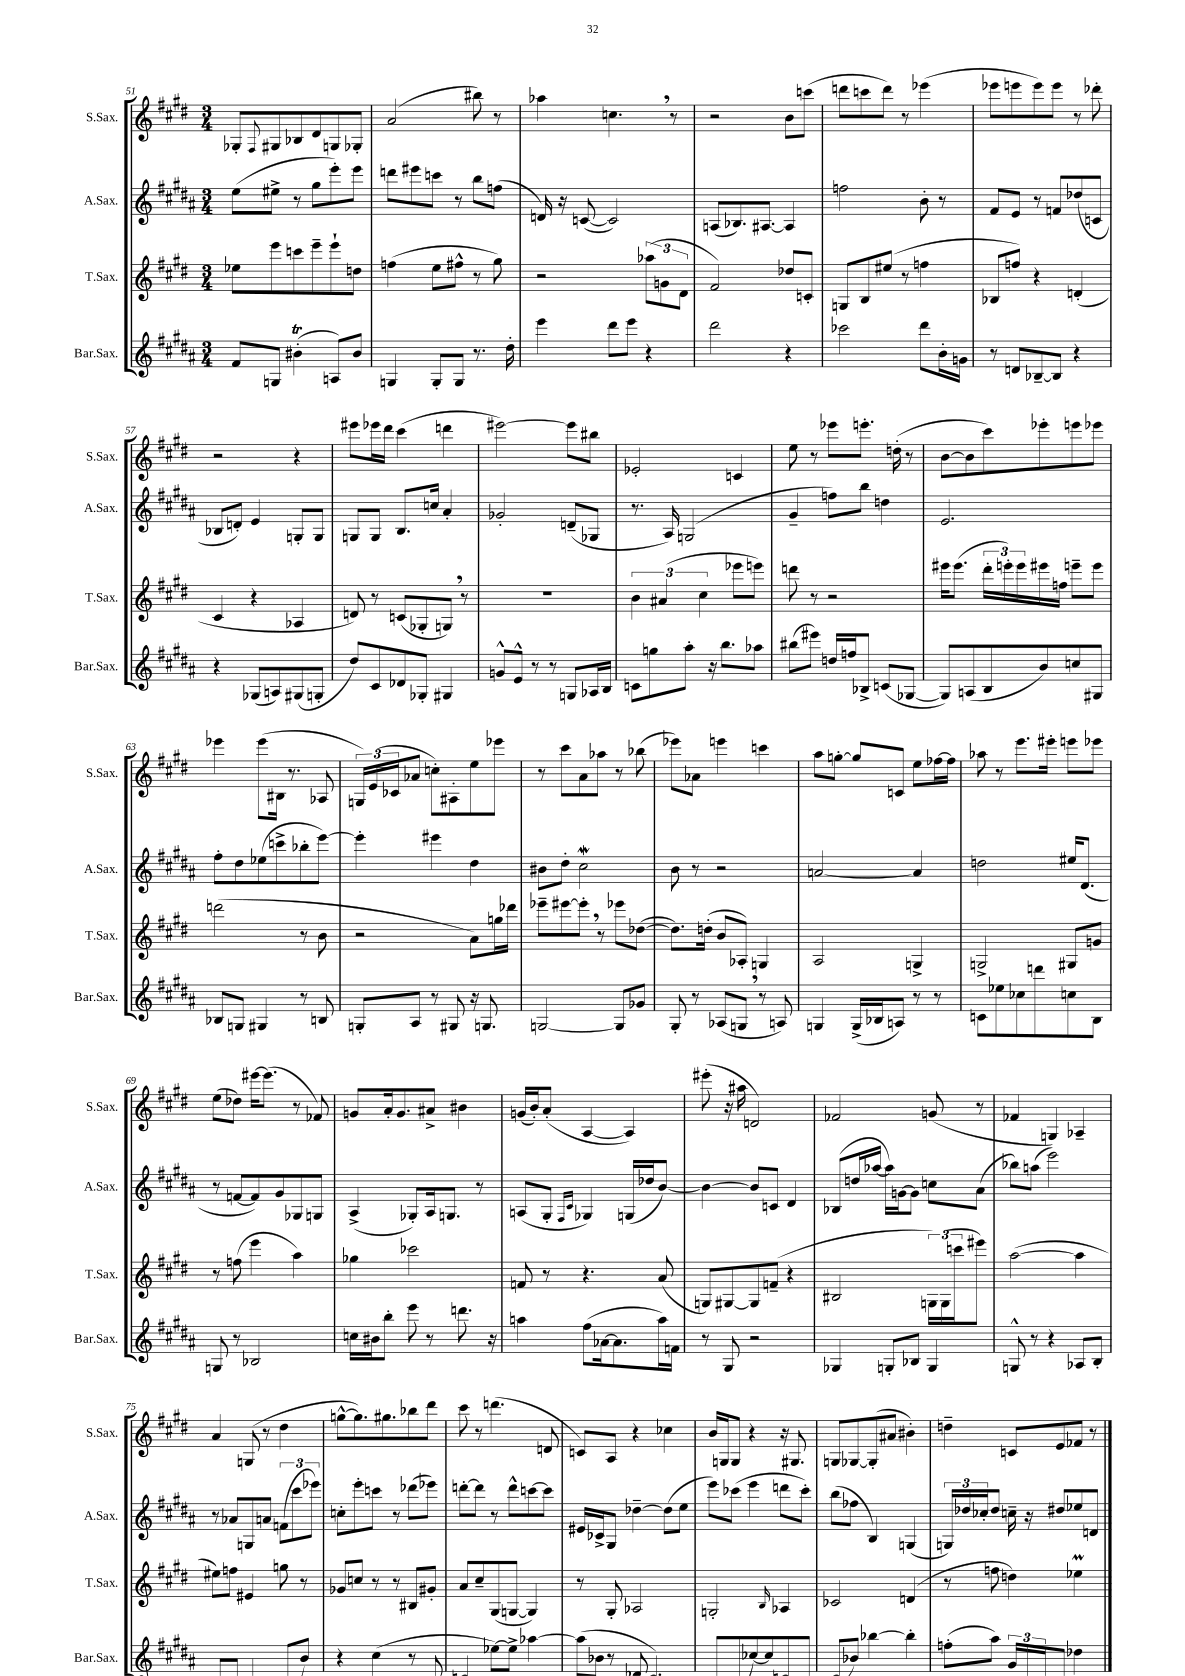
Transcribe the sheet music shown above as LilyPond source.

<<
\new StaffGroup <<
\new Staff = "s0" \with { instrumentName = "S.Sax." shortInstrumentName = "S.Sax." } {
    \clef treble \key e \major \numericTimeSignature \time 3/4
    ges8-. \appoggiatura { fis8 } gis8 bes8 dis'8 g8 ges8-. |
    a'2( bis''8) r8 |
    aes''4 c''4. \breathe r8 |
    r2 b'8 c'''8( |
    d'''8 c'''8 d'''8) r8 ees'''4( |
    ees'''8 e'''8 e'''8) e'''8 r8 des'''8-. |
    r2 r4 |
    eis'''8 ees'''16 dis'''16 cis'''4( d'''4 |
    eis'''2~) eis'''8 bis''8 |
    ees'2-. c'4 |
    e''8 r8 ees'''8 e'''8.-. d''16-.( r8 |
    b'8~ b'8 cis'''8) ees'''8-. e'''8 ees'''8 |
    ees'''4 ees'''8( bis16 r8. aes8 |
    \tuplet 3/2 { g16) e'16( ces'16 } aes'8 c''8-.) ais8-. e''8 ees'''8 |
    r8 cis'''8 a'8 aes''8 r8 bes''8( |
    ees'''8) aes'8 e'''4 c'''4 |
    a''8 g''8~-. g''8 c'8 e''8 fes''16~ fes''16 |
    aes''8 r8 e'''8. eis'''16-. e'''8 ees'''8 |
    e''8( des''8) eis'''16~ eis'''8.( r8 fes'8) |
    g'8 a'16-. g'8. ais'8-> bis'4 |
    g'16( b'16-.) a'8-.( a4~ a4) |
    eis'''8-.( r16 ais''16 d'2) |
    fes'2 g'8( r8 |
    fes'4 g4) aes4-- |
    a'4 g8( r8 dis''4 |
    g''8~-^ g''8.) gis''8. bes''8 dis'''8 |
    cis'''8 r8 d'''4.( d'8 |
    c'8) a8 r4 ces''4 |
    b'16 g16 g8 r4 r16 gis8. |
    g8 ges8~ ges8-.( ais'8 bis'4-.) |
    d''4-- c'8 e'8 fes'8 r8 \bar "|." |
}
\new Staff = "s1" \with { instrumentName = "A.Sax." shortInstrumentName = "A.Sax." } {
    \clef treble \key b \major \numericTimeSignature \time 3/4
    e''8( eis''8-> r8 gis''8 e'''8-.) e'''8 |
    d'''8 eis'''8 c'''8 r8 b''8 f''8( |
    d'16) r16 c'8~( c'2) |
    a8( bes8.) ais8.~ ais4 |
    f''2 b'8-. r8 |
    fis'8 e'8 r8 f'8 des''8( c'8 |
    bes8 d'8-.) e'4 g8-. g8 |
    g8 g8 b8. c''16 ais'4-. |
    ges'2-. d'8--( ges8 |
    r8. ais16) g2( |
    gis'4-- f''8) b''8 d''4 |
    e'2. |
    fis''8-. dis''8 ees''8( c'''8-> bes''8-. e'''8~) |
    e'''4-. eis'''4 dis''4 |
    bis'8 dis''8-. cis''2\mordent |
    b'8 r8 r2 |
    a'2~ a'4 |
    d''2 eis''16 dis'8.( |
    r8 f'8~ f'8) gis'8 ges8 g8 |
    ais4->( ges8-.) ais16 g8. r8 |
    a8( gis8-. \grace { fis16 cis'16 } ges4) g16( des''16 b'8~) |
    b'4~ b'8 c'8 dis'4 |
    bes8( d''16 aes''16~ aes''16) g'16~ g'8 c''8 ais'8( |
    bes''8) a''8( e'''2) |
    r8 aes'8 g8 a'8 \tuplet 3/2 { f'8( cis'''8 ees'''8) } |
    c''8-. e'''8-. c'''8 r8 des'''8( ees'''8) |
    d'''8~-. d'''8 r8 d'''8-^ c'''8~ c'''8 |
    eis'16 ces'16-> gis8 des''4~-- des''8( e''8 |
    e'''8) ces'''8( e'''4 d'''8 ces'''8-.) |
    b''8( fes''8 b4) g4( |
    \tuplet 3/2 { g16) des''16 ces''16-. } des''8 c''16-- r16 dis''8 ees''8 d'8 \bar "|." |
}
\new Staff = "s2" \with { instrumentName = "T.Sax." shortInstrumentName = "T.Sax." } {
    \clef treble \key e \major \numericTimeSignature \time 3/4
    ees''8 e'''8 c'''8 e'''8-- e'''8-! d''8 |
    f''4( e''8 fis''8-^ r8 gis''8) |
    r2 \tuplet 3/2 { aes''8( g'8 dis'8 } |
    fis'2) des''8 c'8-. |
    g8 b8 eis''8( r8 f''4 |
    bes8 f''8) r4 d'4-.( |
    cis'4 r4 aes4 |
    d'8) r8 c'8( ges8-. g8) \breathe r8 |
    R2. |
    \tuplet 3/2 { b'4 ais'4( cis''4 } ees'''8 e'''8) |
    d'''8 r8 r2 |
    eis'''16 eis'''8.( \tuplet 3/2 { dis'''16-. e'''16-.) e'''16 } eis'''16 f''16 e'''8-- e'''8 |
    d'''2( r8 b'8 |
    r2 a'8) g''16 des'''16 |
    ees'''8-- eis'''8~ eis'''8-. \breathe r8 ees'''8 des''8~( |
    des''8.) d''16-.( b'8 aes8-.) g4 |
    a2 g4-> |
    g2-> gis8 g'8 |
    r8 f''8( e'''4 a''4) |
    ges''4 ces'''2 |
    f'8 r8 r4. a'8( |
    g8) gis8~ gis8 f'8--( r4 |
    bis2 \tuplet 3/2 { g16) g16( c'''16 } eis'''8) |
    a''2~( a''4 |
    eis''8) f''8 eis'4 g''8 r8 |
    ges'8 c''8 r8 r8 bis8 gis'8-. |
    a'8 cis''8-- gis8( g8~ g4) |
    r8 gis8-. aes2 |
    g2-. \grace { b16 } aes4 |
    ces'2 d'4( |
    r8 f''8 d''4) ees''4\prall \bar "|." |
}
\new Staff = "s3" \with { instrumentName = "Bar.Sax." shortInstrumentName = "Bar.Sax." } {
    \clef treble \key b \major \numericTimeSignature \time 3/4
    fis'8 g8 bis'4-.\trill( a8) bis'8 |
    g4 g8-. g8 r8. dis''16-. |
    e'''4 dis'''8 e'''8 r4 |
    dis'''2 r4 |
    ces'''2 dis'''8 b'16-. g'16 |
    r8 d'8 bes8~-- bes8 r4 |
    r4 ges8( a8) gis8( g8-. |
    dis''8) cis'8 des'8 ges8-. gis4 |
    g'8-^ e'8-^ r8 r8 g8 aes16 b16 |
    c'8 g''8 ais''8-. r16 b''8. aes''8 |
    bis''8( eis'''8) d''16 f''16 bes8-> c'8( ges8~ |
    ges8) a8( b8 b'8) c''8 gis8 |
    bes8 g8 gis4 r8 b8 |
    g8-. ais8 r8 gis8 r16 g8. |
    g2~ g8 ges'8 |
    gis8-. r8 aes8( g8 \breathe r8 a8) |
    g4 g16->( bes16 a8) r8 r8 |
    c'8 ees''8 ces''8 d'''8 c''8 b8 |
    g8 r8 bes2 |
    c''16 bis'16 b''8-. e'''8 r8 d'''8. r16 |
    a''4 fis''8( aes'16~ aes'8. a''16) f'16 |
    r8 gis8 r2 |
    ges4 g8-. bes8 g4 |
    g8-^ r8 r4 aes8 b8-. |
    g8~ g8( g4 gis8-. b'8) |
    r4 cis''4( r8 b8 |
    c'4 ees''8~) ees''8-> aes''4~ |
    aes''16( bes'16 r8 des'8 cis'4.) |
    g8-.( a8 ces''8~) ces''8 c'8( a8 |
    cis'8 bes'8) bes''4~ bes''4-. |
    f''8-.( ais''8) \tuplet 3/2 { gis'16 g16 a16 } ges8 des''4 \bar "|." |
}
>>
>>
\layout { \context { \Score currentBarNumber = #51 } }
